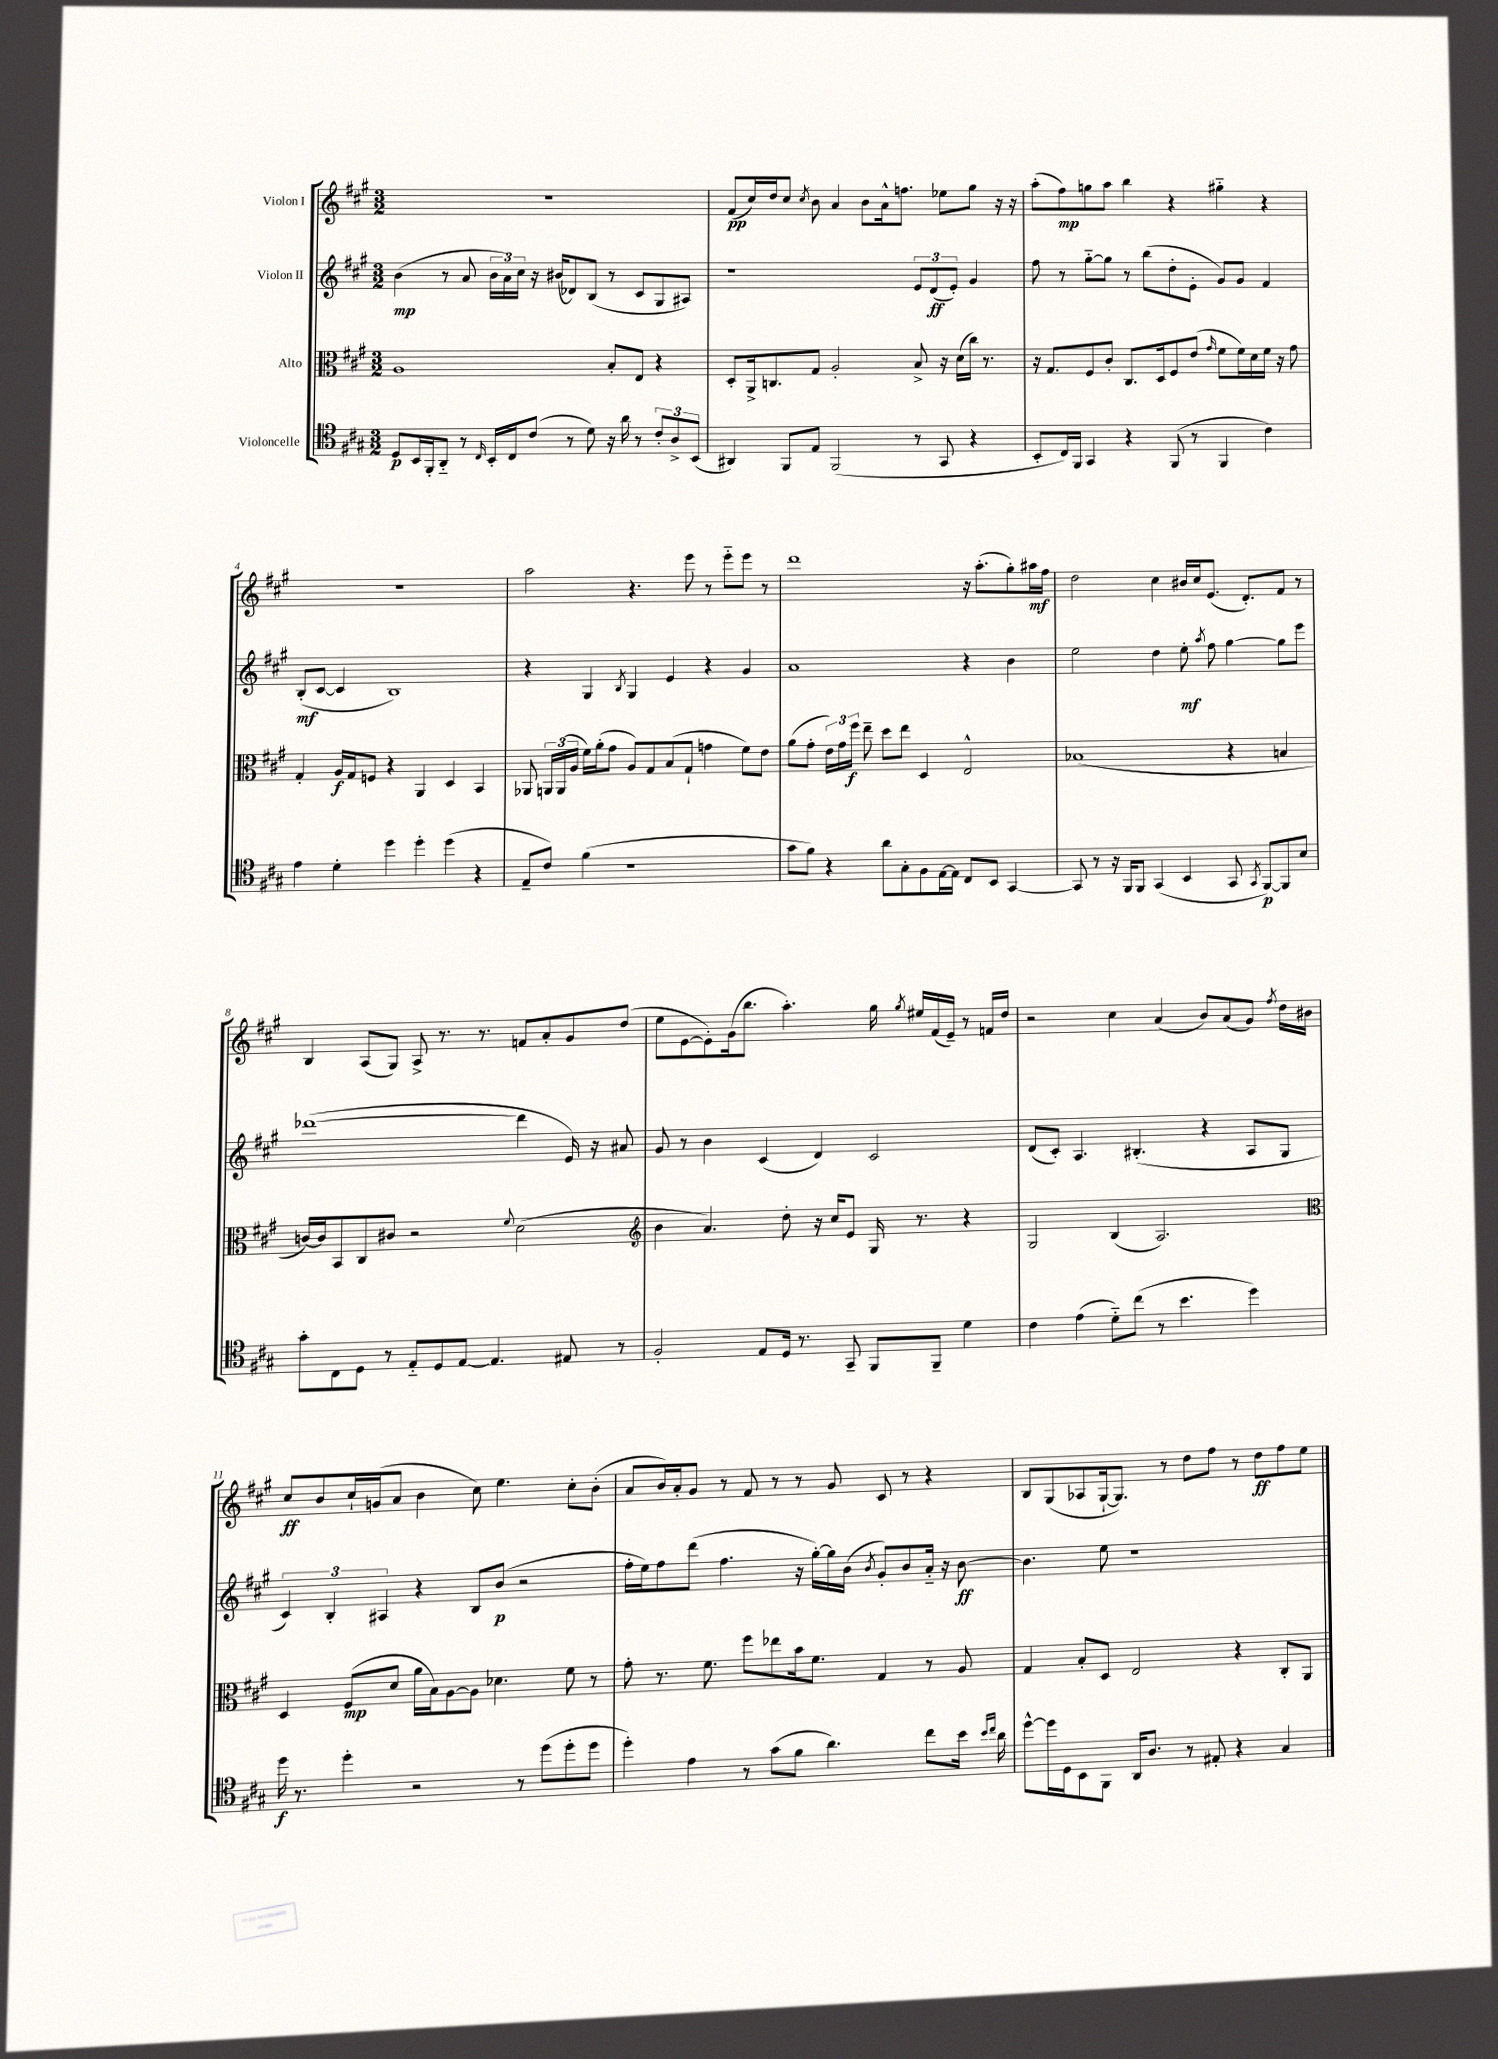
<<
\new StaffGroup <<
\new Staff = "s0" \with { instrumentName = "Violon I" } {
    \clef treble \key a \major \numericTimeSignature \time 3/2
    \autoBeamOff R1. |
    fis'8[\pp( cis''16) d''16 cis''8] \acciaccatura { cis''8 } b'8 a'4 b'8[ a'16-^ f''8.] ees''8[ gis''8] r16 r16 |
    a''8[-.( fis''8\mp) g''8 a''8] b''4 r4 gis''4-_ r4 |
    R1. |
    a''2 r4. e'''8 r8 e'''8[-_ e'''8] r8 |
    d'''1 r16 a''8.[-.( gis''8-.) ais''16\mf fis''16] |
    d''2 cis''4 bis'16[ cis''16 e'8.]( d'8.[-.) fis'8] r8 |
    b4 a8[( gis8]) a8-> r8. r8. f'8[ a'8-. gis'8 d''8]( |
    e''8[ e'8~ e'8-.) gis'16( b''8.] a''4.-.) gis''16 \acciaccatura { gis''8 } eis''16[ fis'16( e'16]--) r8 f'16[ d''16] |
    r2 cis''4 a'4( b'8[) a'8( gis'8]) \acciaccatura { fis''8 } d''16[ bis'16] |
    cis''8[\ff b'8 cis''16-! g'16( a'8] b'4 cis''8) e''4. cis''8[-. b'8]-.( |
    a'8[ b'16) a'16-. gis'8] r8 fis'8 r8 r8 gis'8 cis'8 r8 r4 |
    b8[ gis8( aes8 gis16~-! gis8.]) r8 d''8[ fis''8] r8 d''8[\ff fis''8 e''8] \bar "|." |
}
\new Staff = "s1" \with { instrumentName = "Violon II" } {
    \clef treble \key a \major \numericTimeSignature \time 3/2
    \autoBeamOff b'4\mp( r8 a'8 \tuplet 3/2 { b'16[ a'16) cis''16] } r16 bis'16[( des'8) b8]( r8 cis'8[ gis8 ais8]) |
    r1 \tuplet 3/2 { e'8[ d'8\ff( e'8]-.) } gis'4 |
    fis''8 r8 gis''8[~-_ gis''8] r8 b''8[( d''8-. e'8]-. gis'8[) gis'8] fis'4 |
    b8[-.\mf( cis'8]~ cis'4 b1) |
    r4 gis4 \acciaccatura { b8 } gis4 e'4 r4 gis'4 |
    a'1 r4 b'4 |
    e''2 d''4 e''8-.\mf \acciaccatura { a''8 } fis''8 gis''4~ gis''8[ e'''8] |
    des'''1~( des'''4 e'16) r16 ais'8 |
    gis'8 r8 b'4 cis'4( d'4) cis'2 |
    d'8[( cis'8]-.) a4. bis4.-.( r4 a8[ gis8] |
    \tuplet 3/2 { cis'4) b4-. ais4 } r4 b8[ b'8]\p( r2 |
    fis''16[-. e''16) fis''8 d'''8]( fis''4. r16 gis''16[~-.) gis''16 b'16]( \acciaccatura { b'8 } gis'8[-.) b'8 a'16]-_ r16 b'8~\ff |
    b'4. e''8 r1 \bar "|." |
}
\new Staff = "s2" \with { instrumentName = "Alto" } {
    \clef alto \key a \major \numericTimeSignature \time 3/2
    \autoBeamOff a1 b8[-. e8] r4 |
    d8[-. a,16-> c8. gis8] a2-. b8-> r16 d'16[( cis''16]) r8. |
    r16 gis8.[ fis8 cis'8]-. cis8.[ d16 fis8 e'8]( \grace { gis'16 } fis'8[ fis'16) d'16 fis'16] r16 gis'8 |
    gis4-. a16[\f gis16 f8] r4 a,4 d4 b,4 |
    aes,8 \tuplet 3/2 { a,16[ a,16( a16] } fis'16[) a'16-.( gis'8] a8[) gis8 b8( gis8]-! g'4 fis'8[) e'8] |
    a'8[( gis'8]-. \tuplet 3/2 { e'16[) gis'16 fis''16]\f } e''8-- d''8[ e''8] d4 e2-^ |
    bes1( r4 b4 |
    c'16[~) c'16 b,8 cis8 cis'8] r2 \appoggiatura { fis'8 } d'2( |
    \clef treble b'4 a'4.) d''8-. r16 cis''16[ e'8] gis16 r8. r4 |
    gis2 b4( a2.) |
    \clef alto d4 fis8[\mp( d'8] a'16[ b16) a8~ a8] des'4. fis'8 r8 |
    gis'8-. r8. fis'8. fis''8[ ees''8 b'16 fis'8.] gis4 r8 a8 |
    gis4 b8[-. d8] e2 r4 cis8[-. a,8] \bar "|." |
}
\new Staff = "s3" \with { instrumentName = "Violoncelle" } {
    \clef tenor \key a \major \numericTimeSignature \time 3/2
    \autoBeamOff d8[\p b,16 fis,16-. a,8]-_ r8 \grace { cis16 } b,16[-. cis16 cis'8]( r8 d'8) r16 a'16 r8 \tuplet 3/2 { cis'8[-. a8-> b,8]( } |
    ais,4) fis,8[ e8] fis,2( r8 gis,8 r4 |
    b,8[-. cis16) fis,16] gis,4 r4 fis,8( r8 fis,4 cis'4) |
    e'4 d'4-. d''4 d''4-. d''4( r4 |
    e8[-- cis'8]) fis'4( r1 |
    gis'8[ fis'8]) r4 a'8[ gis8-. fis8 e16~ e16] cis8[ b,8] gis,4~ |
    gis,8 r8 r16 fis,16[ fis,8] gis,4( b,4 gis,8 \acciaccatura { gis,8 } fis,8[~\p) fis,8 b8] |
    gis'8[-. cis8 d8] r8 e8[-_ d8 e8]~ e4. eis8 r8 |
    fis2-. e8[ d16] r8. gis,8-- fis,8[ fis,8]-- d'4 |
    cis'4 e'4( d'8[-_) cis''8]( r8 b'4. d''4) |
    d''16\f r8. d''4-. r2 r8 d''8[( d''8-. d''8] |
    d''4-.) e'4 r8 gis'8[( fis'8] a'4.) cis''8[ b'16] \grace { b'16[ cis''16] } a'16 |
    d''8[~-^ d''16 d16 b,8 fis,8] a,16[ a8.] r8 eis8-. r4 gis4 \bar "|." |
}
>>
>>
